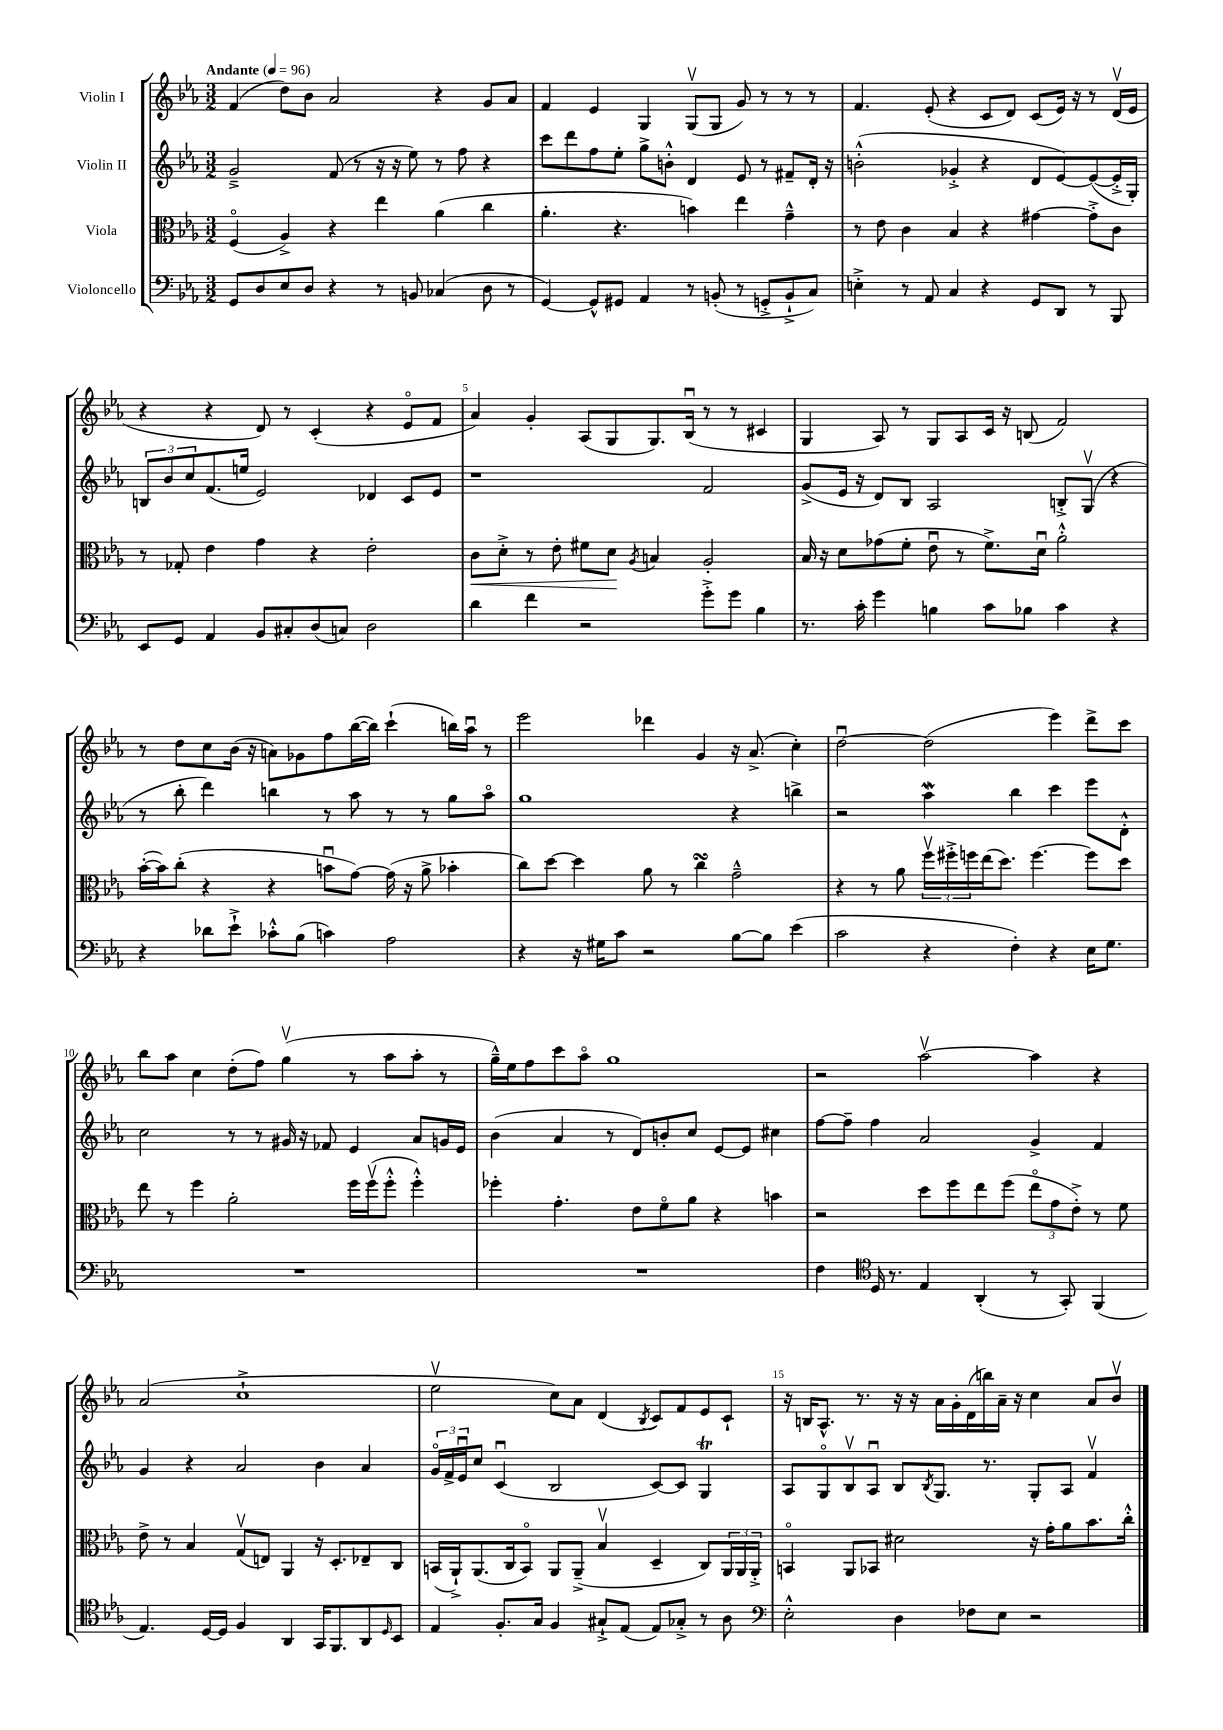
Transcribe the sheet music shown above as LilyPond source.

<<
\new StaffGroup <<
\new Staff = "s0" \with { instrumentName = "Violin I" } {
    \clef treble \key ees \major \numericTimeSignature \time 3/2 \tempo "Andante" 4 = 96
    f'4( d''8) bes'8 aes'2 r4 g'8 aes'8 |
    f'4 ees'4 g4 g8\upbow( g8 g'8) r8 r8 r8 |
    f'4. ees'8-.( r4 c'8 d'8) c'8( ees'16) r16 r8 d'16\upbow( ees'16 |
    r4 r4 d'8) r8 c'4-.( r4 ees'8\flageolet f'8 |
    aes'4) g'4-. aes8( g8 g8.) bes16\downbow( r8 r8 cis'4 |
    g4 aes8) r8 g8 aes8 c'16 r16 b8( f'2) |
    r8 d''8 c''8 bes'16( r16 a'8) ges'8 f''8 bes''16~( bes''16) c'''4-!( b''16) aes''16\downbow r8 |
    ees'''2 des'''4 g'4 r16 aes'8.->( c''4-.) |
    d''2~\downbow d''2( ees'''4) d'''8-> c'''8 |
    bes''8 aes''8 c''4 d''8-.( f''8) g''4\upbow( r8 aes''8 aes''8-. r8 |
    g''16---^) ees''16 f''8 c'''8 aes''8\flageolet g''1 |
    r2 aes''2~\upbow aes''4 r4 |
    aes'2( c''1-!-> |
    ees''2\upbow c''8) aes'8 d'4( \acciaccatura { bes8 } c'8) f'8 ees'8 c'8-! |
    r16 b16 aes8.-^ r8. r16 r16 aes'16 g'16-. d'16( b''16) aes'16-- r16 c''4 aes'8 bes'8\upbow \bar "|." |
}
\new Staff = "s1" \with { instrumentName = "Violin II" } {
    \clef treble \key ees \major \numericTimeSignature \time 3/2
    g'2---> f'8( r8 r16 r16 ees''8) r8 f''8 r4 |
    c'''8 d'''8 f''8 ees''8-. g''8-> b'8-.-^ d'4 ees'8 r8 fis'8-- d'16-. r16 |
    b'2-.-^( ges'4-.-> r4 d'8 ees'8~) ees'8~( ees'16-.-> g16-.) |
    \tuplet 3/2 { b8 bes'8 c''8 } f'8.( e''16 ees'2) des'4 c'8 ees'8 |
    r1 f'2 |
    g'8->( ees'16 r16 d'8) bes8 aes2 b8-.-> g8\upbow( r4 |
    r8 bes''8-. d'''4) b''4 r8 aes''8 r8 r8 g''8 aes''8\flageolet |
    g''1 r4 b''4-> |
    r2 aes''4\mordent bes''4 c'''4 ees'''8 d'8-.-^ |
    c''2 r8 r8 gis'16 r16 fes'8 ees'4 aes'8 g'16 ees'16 |
    bes'4( aes'4 r8 d'8) b'8-. c''8 ees'8~ ees'8 cis''4 |
    f''8~ f''8-- f''4 aes'2 g'4-> f'4 |
    g'4 r4 aes'2 bes'4 aes'4 |
    \tuplet 3/2 { g'16\flageolet f'16-> ees'16\downbow } c''8 c'4\downbow( bes2 c'8~) c'8 g4\trill |
    aes8 g8\flageolet bes8\upbow aes8\downbow bes8 \acciaccatura { bes8 } g8. r8. g8-. aes8 f'4\upbow \bar "|." |
}
\new Staff = "s2" \with { instrumentName = "Viola" } {
    \clef alto \key ees \major \numericTimeSignature \time 3/2
    f4\flageolet( aes4->) r4 ees''4 aes'4( c''4 |
    aes'4.-. r4. b'4) ees''4 g'4---^ |
    r8 ees'8 c'4 bes4 r4 gis'4~ gis'8-.-> c'8 |
    r8 ges8-. ees'4 g'4 r4 ees'2-. |
    c'8\< d'8-.-> r8 ees'8-. fis'8 d'8\! \acciaccatura { aes8 } b4 aes2-. |
    bes16 r16 d'8 ges'8( f'8-. ees'8\downbow r8 f'8.->) d'16\downbow aes'2-.-^ |
    bes'16~-.( bes'16) c''8-.( r4 r4 b'8\downbow g'8~) g'16( r16 aes'8-> bes'4-. |
    c''8) d''8~ d''4 aes'8 r8 c''4\turn g'2---^ |
    r4 r8 aes'8 \tuplet 3/2 { f''16\upbow fis''16-.-> f''16 } ees''16( d''8.) f''4.~ f''8 d''8 |
    ees''8 r8 f''4 aes'2-. f''16 f''16\upbow( f''8-.-^ f''4-.-^) |
    fes''4-. g'4.-. ees'8 f'8\flageolet aes'8 r4 b'4 |
    r2 d''8 f''8 ees''8 f''8( \tuplet 3/2 { ees''8\flageolet g'8 ees'8-.->) } r8 f'8 |
    ees'8-> r8 bes4 g8\upbow( e8) aes,4 r16 d8.-. ees8-- c8 |
    b,16( aes,16-!->) aes,8.( c16 b,8\flageolet) aes,8 aes,8--->( bes4\upbow d4-- c8) \tuplet 3/2 { aes,16 aes,16 aes,16-.-> } |
    b,4\flageolet aes,8 bes,8 dis'2 r16 g'16-. aes'8 bes'8. c''16-.-^ \bar "|." |
}
\new Staff = "s3" \with { instrumentName = "Violoncello" } {
    \clef bass \key ees \major \numericTimeSignature \time 3/2
    g,8 d8 ees8 d8 r4 r8 b,8 ces4( d8 r8 |
    g,4~) g,8-^ gis,8 aes,4 r8 b,8-.( r8 g,8-.-> b,8-!-> c8) |
    e4-.-> r8 aes,8 c4 r4 g,8 d,8 r8 bes,,8 |
    ees,8 g,8 aes,4 bes,8 cis8-. d8( c8) d2 |
    d'4 f'4 r2 g'8-.-> g'8 bes4 |
    r8. c'16-. g'4 b4 c'8 bes8 c'4 r4 |
    r4 des'8 ees'8-!-> ces'8-.-^ bes8( c'4) aes2 |
    r4 r16 gis16 c'8 r2 bes8~ bes8 ees'4( |
    c'2 r4 f4-.) r4 ees16 g8. |
    R1. |
    R1. |
    f4 \clef tenor d16 r8. ees4 aes,4-.( r8 g,8-.) f,4( |
    ees4.) d16~ d16 f4 aes,4 g,16 f,8. aes,8 \grace { d16 } bes,8 |
    ees4 f8.-. g16 f4 gis8-!-> ees8( ees8) ges8-.-> r8 aes8 |
    \clef bass ees2-.-^ d4 fes8 ees8 r2 \bar "|." |
}
>>
>>
\layout { \context { \Score \override BarNumber.break-visibility = ##(#f #t #t) barNumberVisibility = #(every-nth-bar-number-visible 5) } }
